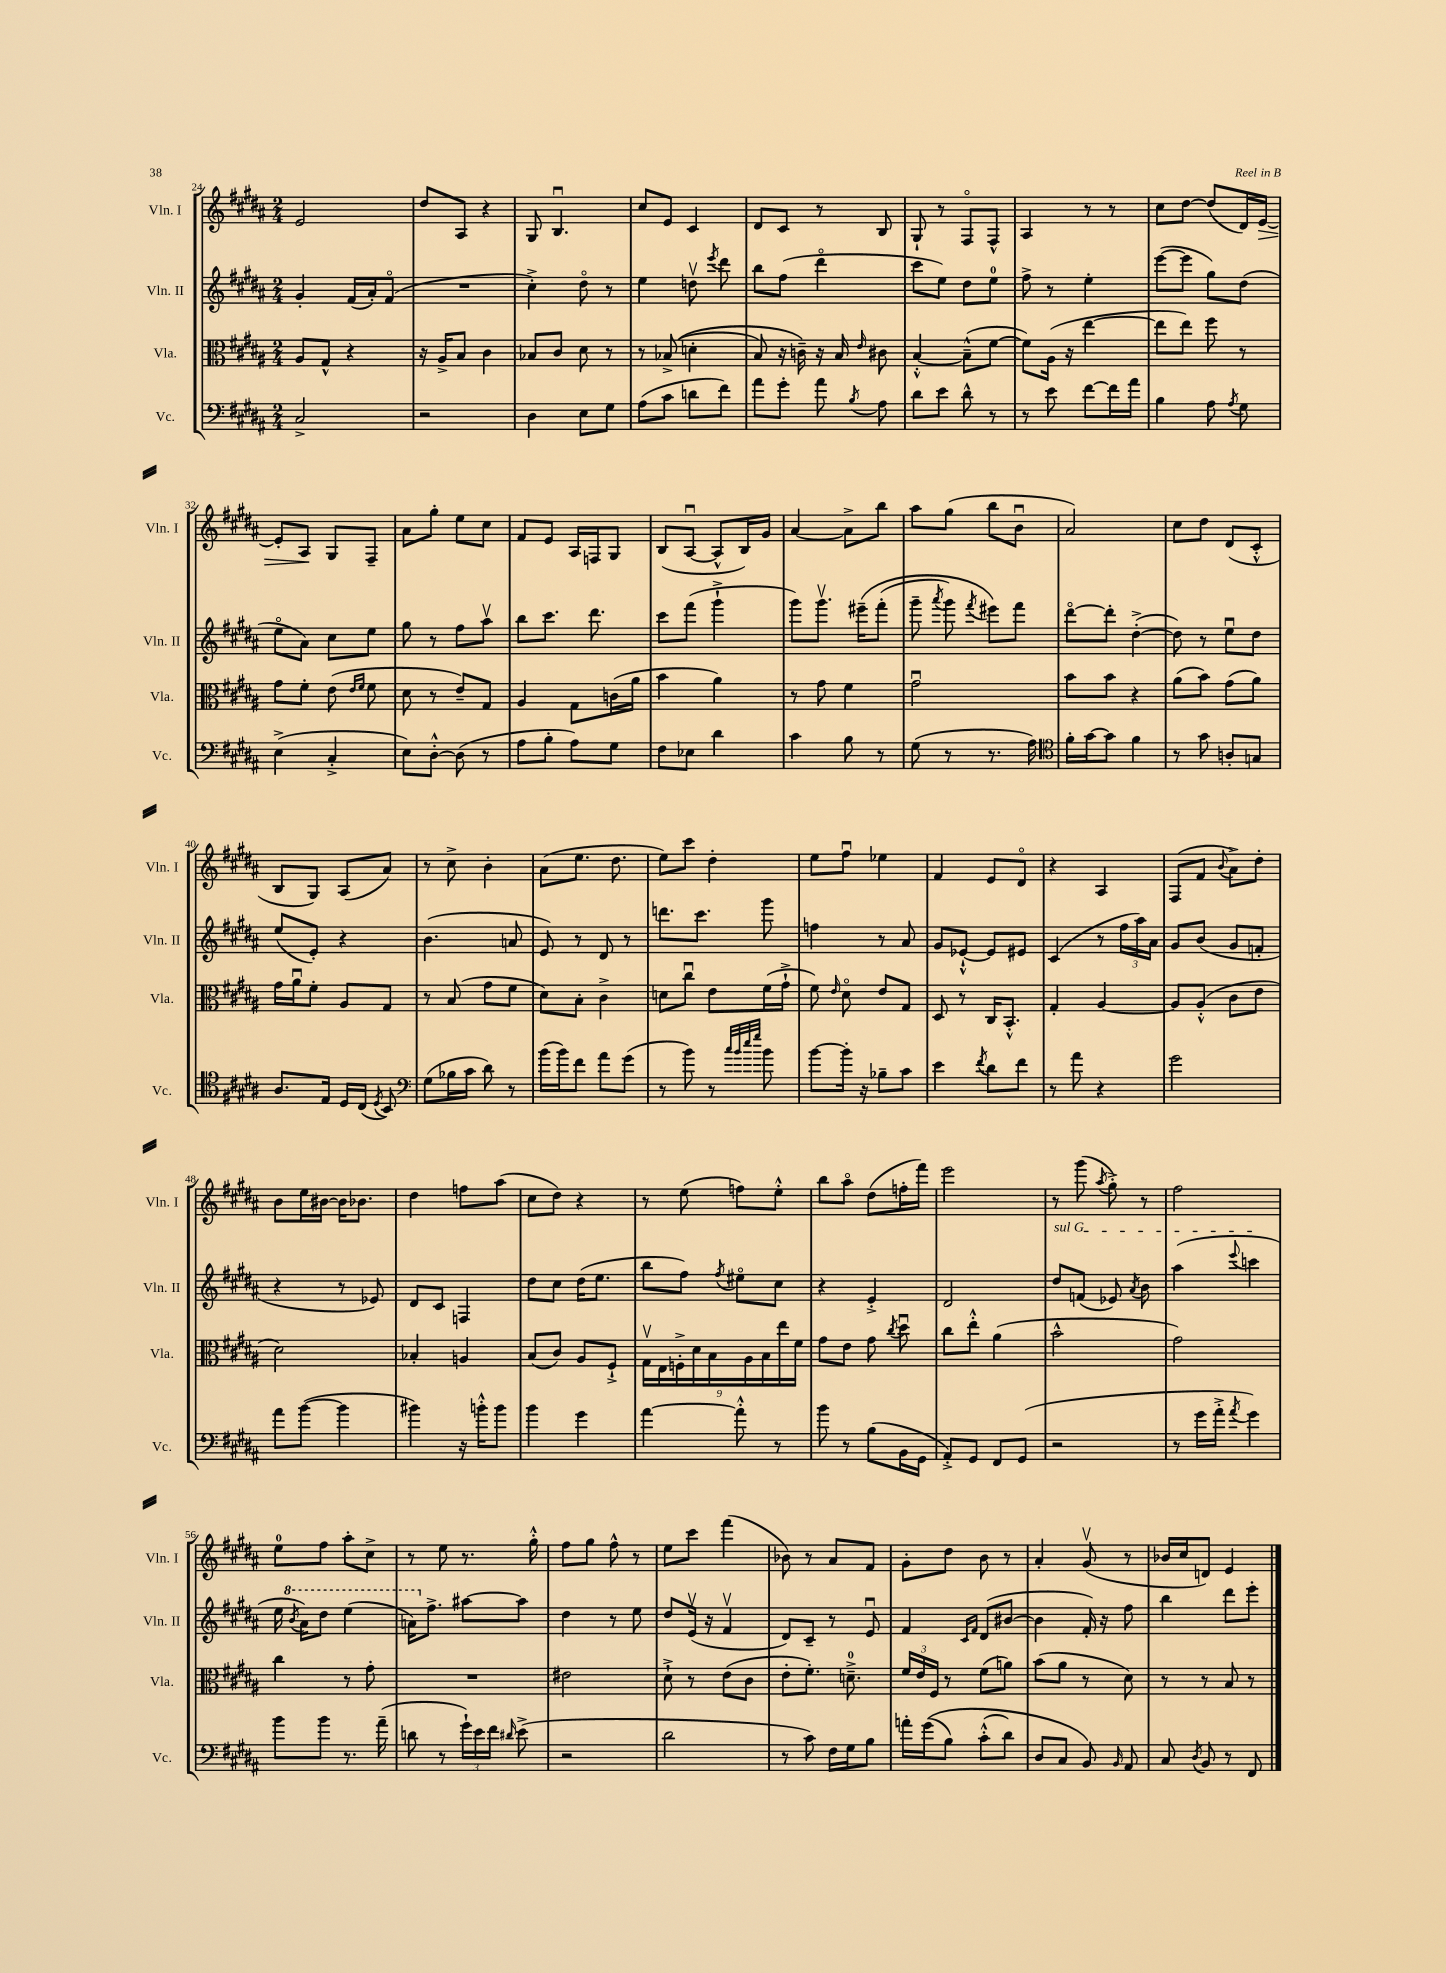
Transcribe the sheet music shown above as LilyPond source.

<<
\new StaffGroup <<
\new Staff = "s0" \with { instrumentName = "Vln. I" shortInstrumentName = "Vln. I" } {
    \clef treble \key b \major \numericTimeSignature \time 2/4
    \autoBeamOff e'2 |
    dis''8[ ais8] r4 |
    gis8 b4.\downbow |
    cis''8[ e'8] cis'4 |
    dis'8[ cis'8] r8 b8 |
    gis8-! r8 fis8[\flageolet fis8]-^ |
    ais4 r8 r8 |
    cis''8[ dis''8]~ dis''8[( dis'16) e'16]~\> |
    e'8[-. ais8]\! gis8[ fis8]-- |
    ais'8[ gis''8]-. e''8[ cis''8] |
    fis'8[ e'8] ais16[ f16 gis8] |
    b8[( ais8]~\downbow ais8[-^ b16) gis'16] |
    ais'4~ ais'8[-> b''8] |
    ais''8[ gis''8]( b''8[ b'8]\downbow |
    ais'2) |
    cis''8[ dis''8] dis'8[( cis'8]-.-^ |
    b8[ gis8]) ais8[( ais'8]) |
    r8 cis''8-> b'4-. |
    ais'8[( e''8.] dis''8. |
    e''8[) cis'''8] dis''4-. |
    e''8[ fis''8]\downbow ees''4 |
    fis'4 e'8[ dis'8]\flageolet |
    r4 ais4 |
    fis8[( fis'8] \appoggiatura { b'8 } ais'8[->) dis''8]-. |
    b'8[ e''16 bis'16]~ bis'16[ bes'8.] |
    dis''4 f''8[ ais''8]( |
    cis''8[ dis''8]) r4 |
    r8 e''8( f''8[) e''8]-.-^ |
    b''8[ ais''8]\flageolet dis''8[( f''16-. fis'''16]) |
    e'''2 |
    r8 gis'''8( \acciaccatura { ais''8 } gis''8-.->) r8 |
    fis''2 |
    e''8[-0 fis''8] ais''8[-. cis''8]-> |
    r8 e''8 r8. gis''16-.-^ |
    fis''8[ gis''8] fis''8-^ r8 |
    e''8[ cis'''8] fis'''4( |
    bes'8) r8 ais'8[ fis'8] |
    gis'8[-. dis''8] b'8 r8 |
    ais'4-. gis'8\upbow( r8 |
    bes'16[ cis''16 d'8]) e'4 \bar "|." |
}
\new Staff = "s1" \with { instrumentName = "Vln. II" shortInstrumentName = "Vln. II" } {
    \clef treble \key b \major \numericTimeSignature \time 2/4
    \autoBeamOff gis'4-. fis'16[( ais'16-.) fis'8]\flageolet( |
    R2 |
    cis''4-.->) dis''8\flageolet r8 |
    e''4 d''8\upbow \acciaccatura { e'''8 } dis'''8 |
    b''8[ fis''8]( dis'''4\flageolet |
    cis'''8[ e''8]) dis''8[ e''8]-0 |
    fis''8-> r8 e''4-. |
    e'''8[~( e'''8] gis''8[) dis''8]( |
    e''8[\flageolet ais'8]) cis''8[ e''8] |
    gis''8 r8 fis''8[ ais''8]\upbow |
    b''8[ cis'''8.] dis'''8. |
    cis'''8[ fis'''8]( gis'''4-!-> |
    gis'''8[) gis'''8.]\upbow eis'''16[--\( fis'''8]-.( |
    gis'''8-- \acciaccatura { ais'''8 } gis'''8) \acciaccatura { fis'''8 } eis'''8[\) fis'''8] |
    dis'''8[~\flageolet dis'''8]-. dis''4~-.->( |
    dis''8) r8 e''8[\downbow dis''8] |
    e''8[( e'8]-.) r4 |
    b'4.( a'8 |
    e'8) r8 dis'8 r8 |
    d'''8.[ cis'''8.] gis'''8 |
    f''4 r8 ais'8 |
    gis'8[ ees'8]~-!-^ ees'8[ eis'8] |
    cis'4( r8 \tuplet 3/2 { fis''16[ ais''16) ais'16] } |
    gis'8[ b'8]( gis'8[ f'8]-. |
    r4 r8 ees'8) |
    dis'8[ cis'8] f4 |
    dis''8[ cis''8] dis''16[( e''8.] |
    b''8[ fis''8]) \acciaccatura { fis''8 } eis''8[\flageolet cis''8] |
    r4 e'4-.-> |
    dis'2 |
    \once \override TextSpanner.bound-details.left.text = \markup { \italic "sul G" } dis''8[\startTextSpan f'8]( ees'8) \acciaccatura { ais'8 } b'8 |
    ais''4( \appoggiatura { e'''8 } c'''4\stopTextSpan |
    e''16 \ottava #1 \acciaccatura { b''8 } ais''16[) dis'''8] e'''4( |
    a''16[) \ottava #0 fis''8.]-> ais''8[~ ais''8] |
    dis''4 r8 e''8 |
    dis''8[ e'16]\upbow( r16 fis'4\upbow |
    dis'8[) cis'8]-- r8 e'8\downbow |
    fis'4 \grace { cis'16[ fis'16] } dis'8[( bis'8]~ |
    bis'4 fis'16-.) r16 fis''8 |
    b''4 dis'''8[ e'''8]-. \bar "|." |
}
\new Staff = "s2" \with { instrumentName = "Vla." shortInstrumentName = "Vla." } {
    \clef alto \key b \major \numericTimeSignature \time 2/4
    \autoBeamOff ais8[ gis8]-^ r4 |
    r16 ais16[-> b8] cis'4 |
    bes8[ cis'8] dis'8 r8 |
    r8 bes8->(\( d'4-. |
    b8) r16 c'16--\) r16 b16 \grace { e'16 } cis'8 |
    b4~-.-^ b8[---^( fis'8]~ |
    fis'8[) ais16]( r16 e''4~ |
    e''8[ e''8]) fis''8 r8 |
    gis'8[ fis'8]-. e'8( \grace { e'16[ fis'16] } fis'8 |
    dis'8 r8 e'8[--) gis8] |
    ais4 gis8[ c'16( ais'16] |
    b'4 ais'4) |
    r8 gis'8 fis'4 |
    gis'2\downbow |
    b'8[ b'8] r4 |
    ais'8[( b'8]) gis'8[( ais'8]) |
    gis'16[ ais'16\downbow fis'8]-. ais8[ gis8] |
    r8 b8( gis'8[ fis'8] |
    dis'8[) b8]-. cis'4-> |
    d'8[ cis''8]\downbow e'8[ fis'16( gis'16]-!-> |
    fis'8) \grace { e'16 } dis'8\flageolet e'8[ gis8] |
    dis8 r8 cis16[ b,8.]-.-^ |
    gis4-. ais4~ |
    ais8[ ais8]-.-^( cis'8[ e'8] |
    dis'2) |
    bes4-. a4 |
    b8[( cis'8]) ais8[ fis8]-!-> |
    \tuplet 9/8 { gis16[\upbow e16 f16-.-> dis'16 b16 ais16 b16 e''16 fis'16] } |
    gis'8[ e'8] gis'8 \acciaccatura { cis''8 } dis''8\downbow |
    cis''8[ e''8]-.-^ ais'4( |
    b'2-^ |
    gis'2) |
    cis''4 r8 gis'8-. |
    R2 |
    eis'2 |
    dis'8-!-> r8 e'8[( cis'8] |
    e'8[-. fis'8.]-.) d'8.-0---> |
    \tuplet 3/2 { fis'16[ e'16 fis16] } r8 fis'8[( a'8]) |
    b'8[( ais'8] r8 dis'8) |
    r8 r8 b8 r8 \bar "|." |
}
\new Staff = "s3" \with { instrumentName = "Vc." shortInstrumentName = "Vc." } {
    \clef bass \key b \major \numericTimeSignature \time 2/4
    \autoBeamOff cis2-> |
    r2 |
    dis4 e8[ gis8] |
    ais8[( cis'8] d'8[ fis'8]) |
    ais'8[ gis'8]-. ais'8 \acciaccatura { b8 } ais8 |
    dis'8[ e'8] dis'8-^ r8 |
    r8 e'8 fis'8[~ fis'16 ais'16] |
    b4 ais8 \acciaccatura { ais8 } gis8 |
    e4->( cis4-.-> |
    e8[) dis8]~-.-^ dis8( r8 |
    ais8[ b8]-. ais8[) gis8] |
    fis8[ ees8] dis'4 |
    cis'4 b8 r8 |
    gis8( r8 r8. ais16) |
    \clef tenor fis'16[-. gis'16~ gis'8] fis'4 |
    r8 gis'8 a8[-. g8] |
    ais8.[ e16] dis16[ cis16]( \acciaccatura { dis8 } b,8) |
    \clef bass gis8[( bes16 cis'16] dis'8) r8 |
    b'16[( b'16) fis'8] ais'8[ gis'8]( |
    r8 b'8) r8 \grace { cis''32[ b'32 e''32 gis''32] } b'8 |
    b'8[~ b'16]-. r16 bes8[-- cis'8] |
    e'4 \acciaccatura { fis'8 } dis'8[ fis'8] |
    r8 ais'8 r4 |
    gis'2 |
    ais'8[ b'8]~( b'4 |
    bis'4) r16 b'16[-.-^ b'8] |
    b'4 gis'4 |
    ais'4~ ais'8-.-^ r8 |
    b'8 r8 b8[( b,16 gis,16] |
    ais,8[-.->) gis,8] fis,8[ gis,8]( |
    r2 |
    r8 gis'16[ ais'16]-.-> \acciaccatura { ais'8 } gis'4) |
    b'8[ b'8] r8. ais'16--( |
    d'8 r8 \tuplet 3/2 { gis'16[-!) e'16 fis'16] } \grace { dis'16 } e'8->( |
    r2 |
    dis'2 |
    r8 cis'8) fis16[ gis16 b8] |
    a'16[-. gis'16(\( b8]) cis'8[-.-^( dis'8]) |
    dis8[ cis8] b,8\) \grace { b,16 } ais,8 |
    cis8 \acciaccatura { dis8 } b,8 r8 fis,8 \bar "|." |
}
>>
>>
\layout { \context { \Score currentBarNumber = #24 } }
